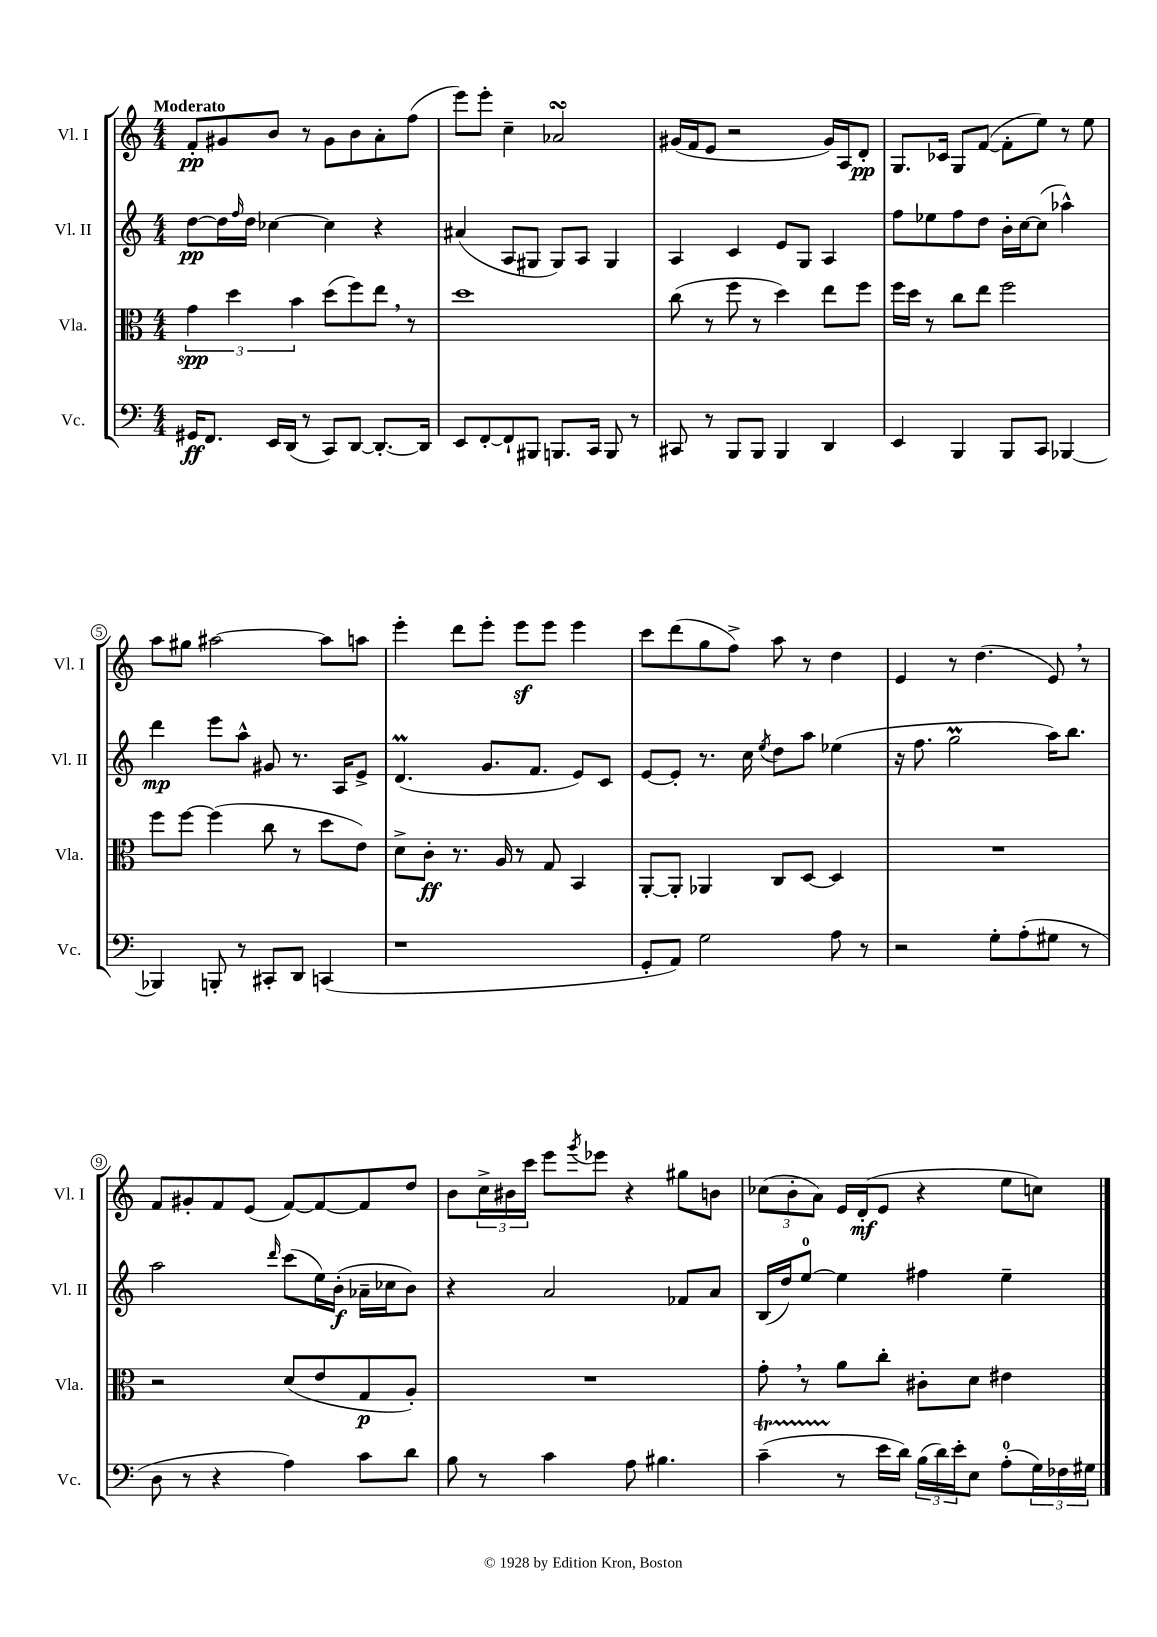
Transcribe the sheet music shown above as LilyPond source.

<<
\new StaffGroup <<
\new Staff = "s0" \with { instrumentName = "Vl. I" shortInstrumentName = "Vl. I" } {
    \clef treble \key c \major \numericTimeSignature \time 4/4 \tempo "Moderato"
    f'8-.\pp gis'8 b'8 r8 gis'8 b'8 a'8-. f''8( |
    e'''8) e'''8-. c''4-- aes'2\turn |
    gis'16( f'16 e'8 r2 gis'16) a16 d'8-.\pp |
    g8. ces'16 g8 f'8~( f'8-. e''8) r8 e''8 |
    a''8 gis''8 ais''2~ ais''8 a''8 |
    e'''4-. d'''8 e'''8-. e'''8\sf e'''8 e'''4 |
    c'''8 d'''8( g''8 f''8->) a''8 r8 d''4 |
    e'4 r8 d''4.( e'8) \breathe r8 |
    f'8 gis'8-. f'8 e'8( f'8~) f'8~ f'8 d''8 |
    b'8 \tuplet 3/2 { c''16-> bis'16 c'''16 } e'''8 \acciaccatura { g'''8 } ees'''8 r4 gis''8 b'8 |
    \tuplet 3/2 { ces''8( b'8-. a'8) } e'16 d'16-.\mf( e'8 r4 e''8 c''8) \bar "|." |
}
\new Staff = "s1" \with { instrumentName = "Vl. II" shortInstrumentName = "Vl. II" } {
    \clef treble \key c \major \numericTimeSignature \time 4/4
    d''8~\pp d''16 \grace { f''16 } d''16 ces''4~ ces''4 r4 |
    ais'4( a8 gis8 gis8) a8 gis4 |
    a4 c'4 e'8 g8 a4 |
    f''8 ees''8 f''8 d''8 b'16-. c''16~ c''8( aes''4-^) |
    d'''4\mp e'''8 a''8-^ gis'8 r8. a16 e'8-> |
    d'4.\prall( g'8. f'8. e'8) c'8 |
    e'8~ e'8-. r8. c''16 \acciaccatura { e''8 } d''8 a''8 ees''4( |
    r16 f''8. g''2\prall a''16) b''8. |
    a''2 \grace { d'''16 } c'''8( e''16) b'16-.\f( aes'16-- ces''16 b'8) |
    r4 a'2 fes'8 a'8 |
    b16( d''16) e''8-0~ e''4 fis''4 e''4-- \bar "|." |
}
\new Staff = "s2" \with { instrumentName = "Vla." shortInstrumentName = "Vla." } {
    \clef alto \key c \major \numericTimeSignature \time 4/4
    \tuplet 3/2 { g'4\spp d''4 b'4 } d''8( f''8) e''8 \breathe r8 |
    d''1 |
    c''8( r8 f''8 r8 d''4) e''8 f''8 |
    f''16 d''16 r8 c''8 e''8 f''2 |
    f''8 f''8~ f''4( c''8 r8 d''8 e'8) |
    d'8-> c'8-.\ff r8. a16 r8 g8 b,4 |
    a,8~-. a,8-. aes,4 c8 d8~ d4 |
    R1 |
    r2 d'8( e'8 g8\p a8-.) |
    R1 |
    g'8-. \breathe r8 a'8 c''8-. cis'8-. d'8 eis'4 \bar "|." |
}
\new Staff = "s3" \with { instrumentName = "Vc." shortInstrumentName = "Vc." } {
    \clef bass \key c \major \numericTimeSignature \time 4/4
    gis,16\ff f,8. e,16 d,16( r8 c,8) d,8~ d,8.~-. d,16 |
    e,8 f,8~-. f,8-! bis,,8 b,,8. c,16 b,,8 r8 |
    cis,8 r8 b,,8 b,,8 b,,4 d,4 |
    e,4 b,,4 b,,8 c,8 bes,,4~ |
    bes,,4 b,,8-. r8 cis,8-. d,8 c,4( |
    r1 |
    g,8-. a,8) g2 a8 r8 |
    r2 g8-. a8-.( gis8 r8 |
    d8 r8 r4 a4) c'8 d'8 |
    b8 r8 c'4 a8 bis4. |
    c'4--\startTrillSpan( r8\stopTrillSpan e'16 d'16) \tuplet 3/2 { b16( d'16) e'16-. } e8 a8-0-.( \tuplet 3/2 { g16) fes16 gis16 } \bar "|." |
}
>>
>>
\layout { \context { \Score \override BarNumber.stencil = #(make-stencil-circler 0.1 0.3 ly:text-interface::print) } }
